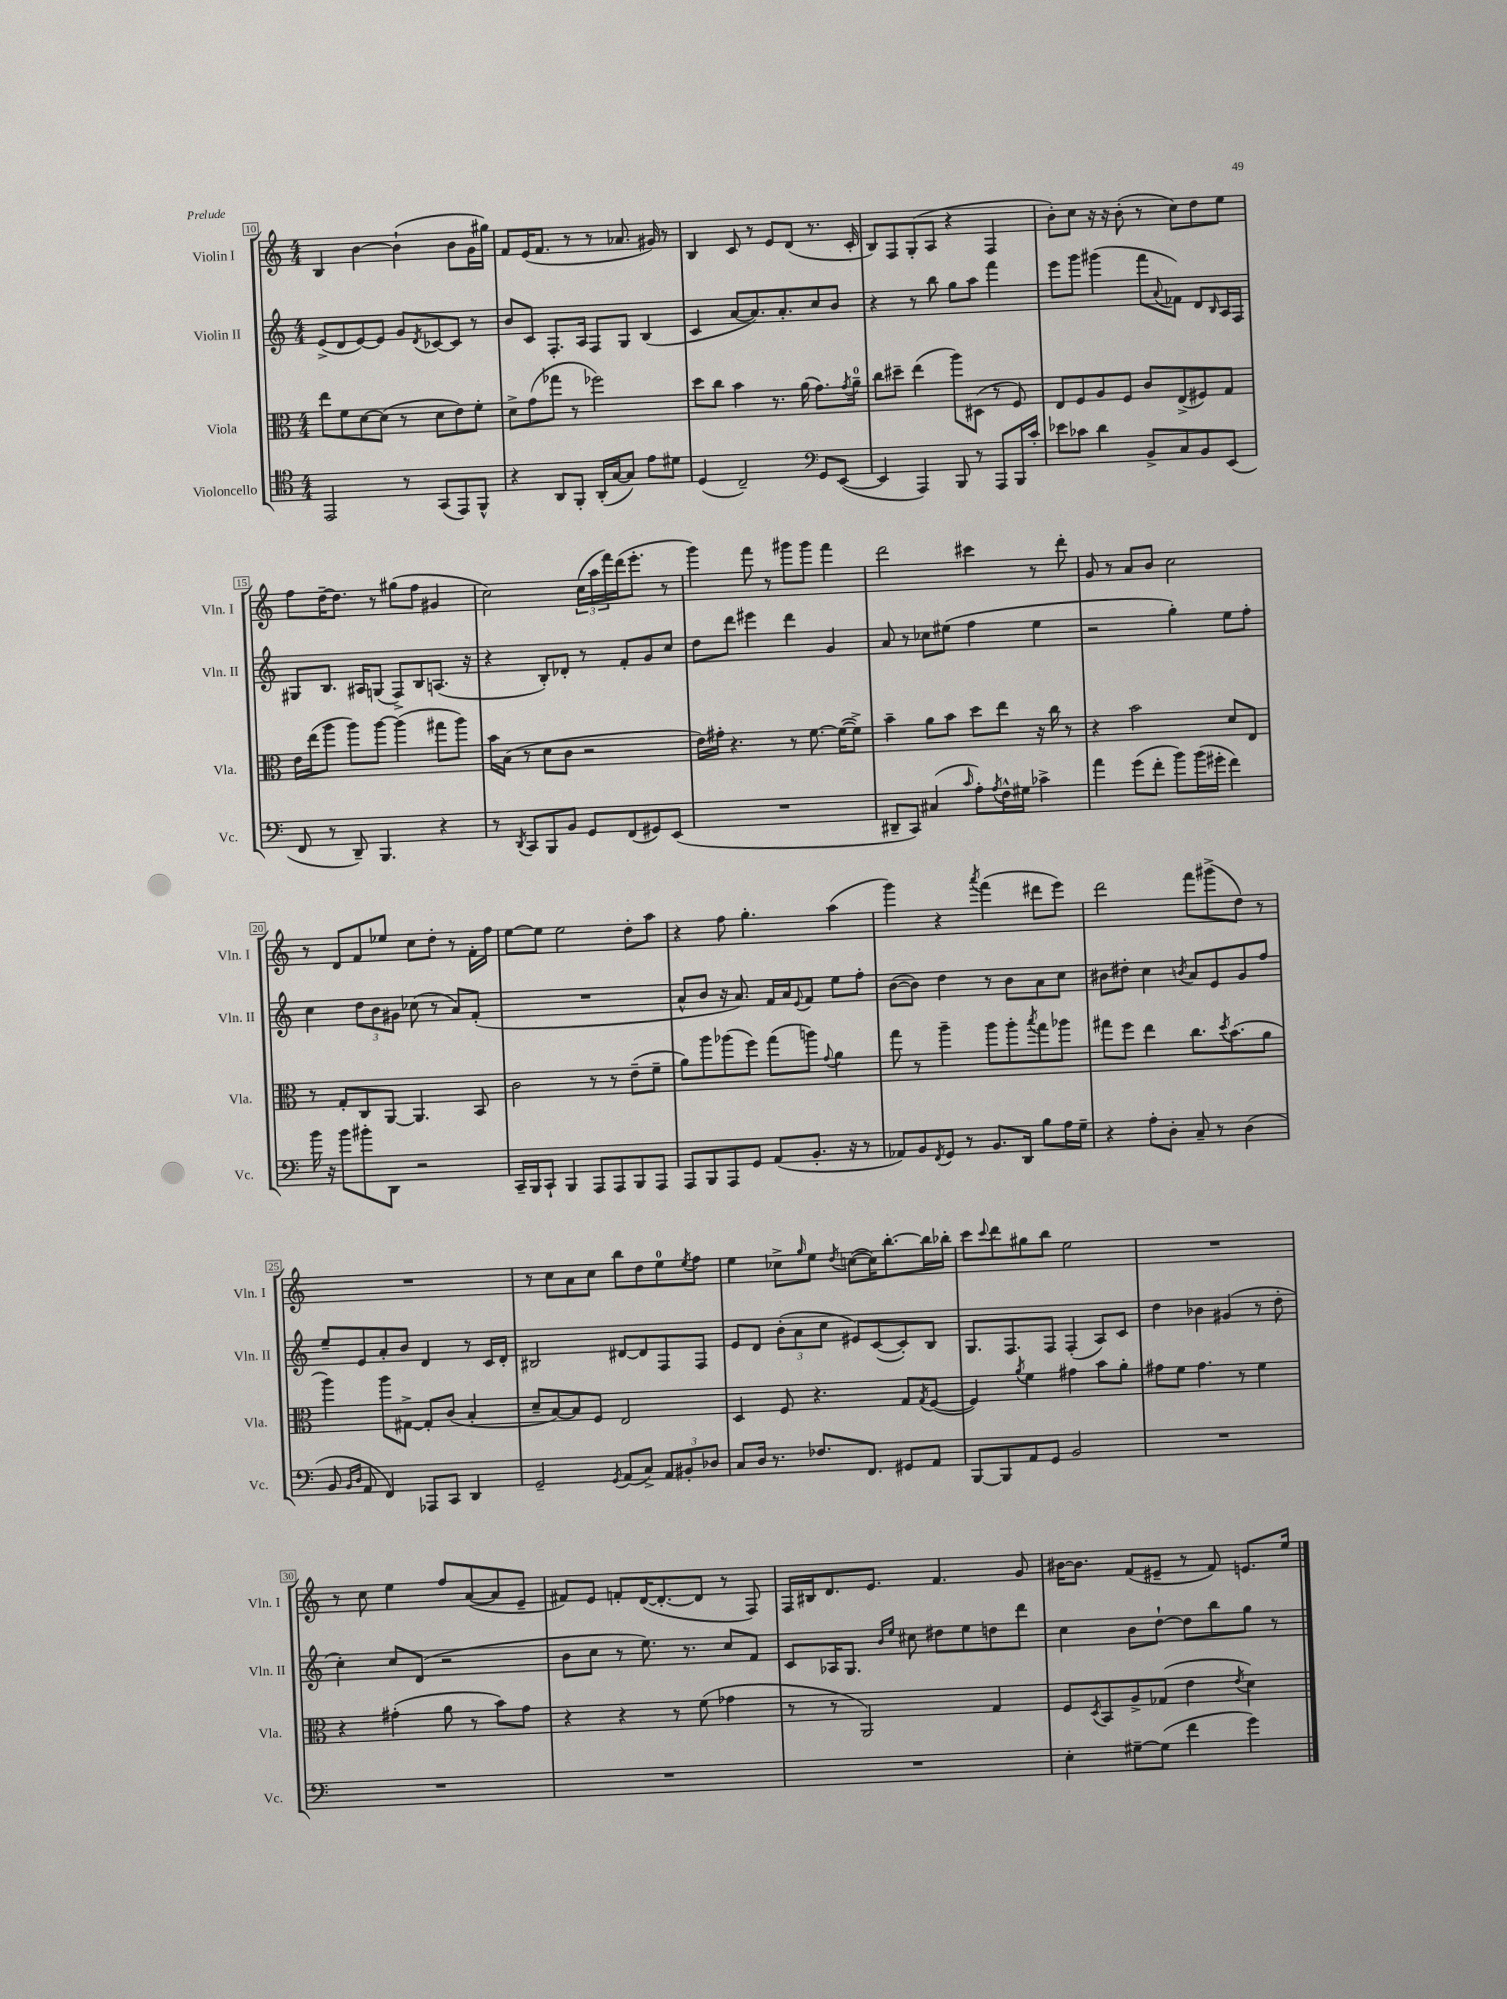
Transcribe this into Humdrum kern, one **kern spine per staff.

**kern	**kern	**kern	**kern
*staff4	*staff3	*staff2	*staff1
*clefC4	*clefC3	*clefG2	*clefG2
*k[]	*k[]	*k[]	*k[]
*M4/4	*M4/4	*M4/4	*M4/4
2EE	8ee	(8e^	4B
.	8f	8d	.
.	[8d	[8e)	[4b
.	(8d]	8e]	.
8r	8r	8g	(4b`]
.	.	8qd	.
(8GG	8d	[8c-	.
8EE)	8e)	8c-]	8b
8FF^^	8f'	8r	16g
.	.	.	16gg#)
=	=	=	=
4r	8d^	8b	8f
.	(8g	8c	(16e
.	.	.	8.f
8AA	8gg-	8.F'	.
8FF'	8r	.	8r
.	.	16A	.
(16AA'	2ff-)	8F	8r
[16G	.	.	.
8G])	.	8G	8.a-
8e	.	(4B	.
.	.	.	16g#)
8d#	.	.	8r
=	=	=	=
(4D	8dd	4c	4B
.	8cc	.	.
2C~)	4b	[8a	8c
.	.	8.a])	8r
.	8.r	.	8e
.	.	8.a'	.
.	.	.	(8d
.	(16a	.	.
*clefF4	*	*	*
8GG	8.g)	8cc	8.r
([8EE	.	8b	.
.	8qg	.	.
.	16a~	.	16c'
=	=	=	=
4EE]	8cc	4r	8B)
.	8dd#~	.	8F
4AAA)	(4ee	8r	(8G'
.	.	8bb	8A
8BBB	8aa)	8gg	4r
8r	(8D#	8aa	.
8AAA	8r	4fff	4F
16BBB	8F)	.	.
16c'	.	.	.
=	=	=	=
8e-	8E	8eee	8b')
8c-	8F	8ggg	8cc
4d	8A	(4ggg#	16r
.	.	.	16r
.	8F	.	(8b'
8BB^	8c	8fff	8r
.	.	8qqa	.
8C	(8E^	8f-)	8cc)
8BB	8F#)	8d	8dd
.	.	16qqB	.
(8EE	8G	16A	8ee
.	.	16F	.
=	=	=	=
8FF	16e	8G#	8ff
.	(16ee	.	.
8r	8aa	8.B	[16dd~
.	.	.	8.dd]
8DD~)	8aa)	.	.
.	.	16A#	.
4.BBB	[8aa	(8G	8r
.	(4aa]	8F^)	(8gg#
.	.	8B	8ff
4r	8gg#	(8.A	4g#
.	8aa)	.	.
.	.	16r	.
=	=	=	=
8r	16b	4r	2cc)
.	(16B	.	.
8qDD	.	.	.
8CC	8r	.	.
8BBB	8d	8B')	.
8BB	8c	8d-'	.
8GG	2r	8r	(24cc
.	.	.	24aa
.	.	.	24fff)
(8FF	.	8f'	(16ddd
.	.	.	8.eee'
8GG#)	.	8g	.
(8EE	.	8cc	8r
=	=	=	=
1r	16e)	8dd	4ggg)
.	16g#'	.	.
.	4.r	8ddd	.
.	.	4eee#	8fff
.	.	.	8r
.	8r	4ddd	8ggg#
.	[8.f	.	8ggg#
.	.	4g	4fff
.	(16f_	.	.
.	8f^])	.	.
=	=	=	=
8DD#~	4b~	8a	2ddd
8CC)	.	8r	.
(4C#	8a	8cc-	.
.	8b	(8ee#	.
16qqc	.	.	.
8A')	8dd	4ff	4ccc#
8qA	.	.	.
16F^^	8ee	.	.
16G#	.	.	.
4c-^	16r	4ee#	8r
.	16cc	.	.
.	8r	.	8ddd'
=	=	=	=
4a	4r	2r	8g
.	.	.	8r
(8g	2b	.	8a
8f'	.	.	8b
8b)	.	4gg')	2cc
(16b	.	.	.
16g#'	.	.	.
4f)	8d	8ee	.
.	8E	8ff'	.
=	=	=	=
16b	8r	4cc	8r
16r	.	.	.
8b	8G'	.	8d
8b#'	8C	12dd	8f
.	.	12b	.
8DD	[8AA	.	8ee-
.	.	12g#	.
2r	4.AA]	(8cc-	8cc
.	.	8r	8dd'
.	.	8a)	8r
.	8BB	(8f'	16f'
.	.	.	16ff
=	=	=	=
16CC~	2c	1r	[8ee
16BBB	.	.	.
8CC`	.	.	8ee]
4BBB	.	.	2ee
8AAA	8r	.	.
8AAA	8r	.	.
8BBB	(8e~	.	8dd'
8AAA	8f~	.	8aa
=	=	=	=
8AAA	8a)	8a^^	4r
8BBB	8aa	8b	.
8AAA	(8aa-	16r	8ff
.	.	8.a)	.
8GG	8ff)	.	4.gg'
(8AA	(8gg	16f	.
.	.	16a	.
.	.	8qqe	.
8.BB'	8aa)	8f	.
.	8qqg	.	.
.	4a	8ee	(4aa
16r	.	.	.
8r	.	8ff'	.
=	=	=	=
8AA-)	8gg	([8b	4ggg)
8BB	8r	8b])	.
8qFF	.	.	.
8GG	4aa~	4dd	4r
8r	.	.	.
.	.	.	8qaaa
8.BB	8aa	8r	(4fff
.	8aa'	8b	.
16DD	.	.	.
.	8qbb	.	.
8B	8gg	8a	8ddd#
16A	8aa-	8cc	8eee)
16G~	.	.	.
=	=	=	=
4r	8gg#	8b#	2ddd
.	8ff	8dd#'	.
8A'	4ee	4cc	.
8D'	.	.	.
.	.	8qb	.
8C~	8.cc	8a	8fff
8r	.	8e	(8ggg#^
.	8qdd	.	.
.	(8.b	.	.
(4D	.	8g	8dd)
.	8a	8ff	8r
=	=	=	=
8BB	4aa)	8ee~	1r
16qqBB	.	.	.
16qqD	.	.	.
8AA	.	8e	.
4FF)	8aa	8a'	.
.	[8G#^	8b	.
8AAA-	8G#']	4d	.
8CC	(8c	.	.
4DD	4B'	8r	.
.	.	16c	.
.	.	16d'	.
=	=	=	=
2GG~	8d~	2B#	8r
.	[8B)	.	8cc
.	8B]	.	8a
.	8F	.	8cc
8qGG	.	.	.
(8AA	2E	[8d#	8bb
8C^)	.	8d#]	8dd
12AA	.	8F	8ee
12BB#'	.	.	.
.	.	.	8qee
.	.	8F	8ff
12D-	.	.	.
=	=	=	=
8C	4D	8e	4ee
16D	.	8d	.
8.r	.	.	.
.	8F	(12b'	8cc-^
.	.	12a	.
.	.	.	16qqgg
8.F-	4.r	.	8ee
.	.	12cc	.
.	.	.	8qdd
.	.	8e#)	([8cc
8.FF	.	.	.
.	.	([8c	16cc])
.	.	.	[8.bb'
8GG#	8G	8c'])	.
.	8qG	.	.
8AA	([8F	8B	16bb]
.	.	.	16bb-'
=	=	=	=
[8BBB	4F])	8.G	8ccc
.	.	.	8qqccc
8BBB]	.	.	8ddd
.	.	8.F	.
.	8qa	.	.
8AA	4f	.	8gg#
8GG	.	8F	8bb
2BB	4g#	(4F'	2ee
.	8b	8A)	.
.	8a'	8c	.
=	=	=	=
1r	8g#	4dd	1r
.	8f	.	.
.	4.g#	4b-	.
.	.	(4g#	.
.	8r	.	.
.	4f	8r	.
.	.	8dd'	.
=	=	=	=
1r	4r	4cc')	8r
.	.	.	8cc
.	(4g#'	8cc	4ee
.	.	(8d	.
.	8a	2r	8ff
.	8r	.	([8a
.	8b)	.	8a]
.	8g#	.	8e~
=	=	=	=
1r	4r	8b	8f#)
.	.	8cc	8e
.	4r	8r	8f'
.	.	8.ee)	([16d
.	.	.	8.d'_
.	8r	.	.
.	.	8.r	.
.	(8f	.	8d]
.	4g-	8cc	8r
.	.	8f	8F)
=	=	=	=
1r	8r	8c	16F
.	.	.	16B#
.	8r	16A-	8.d
.	.	8.G	.
.	2AA)	.	.
.	.	.	8.e
.	.	16qqb	.
.	.	16qqee	.
.	.	8cc#	.
.	.	8dd#	4.f
.	.	8ee	.
.	4G	8dd	.
.	.	8ddd	8g
=	=	=	=
4E'	8F	4cc	[16b#
.	.	.	8.b#]
.	8qD	.	.
.	8BB	.	.
[8G#~	8A^	8b	(8f
(8G#]	(8G-	[8dd`	8e#~
4f	4e	8dd]	8r
.	.	8bb	8f)
.	8qe	.	.
4g)	4d)	8gg	8.e
.	.	8r	.
.	.	.	16ee
==	==	==	==
*-	*-	*-	*-
